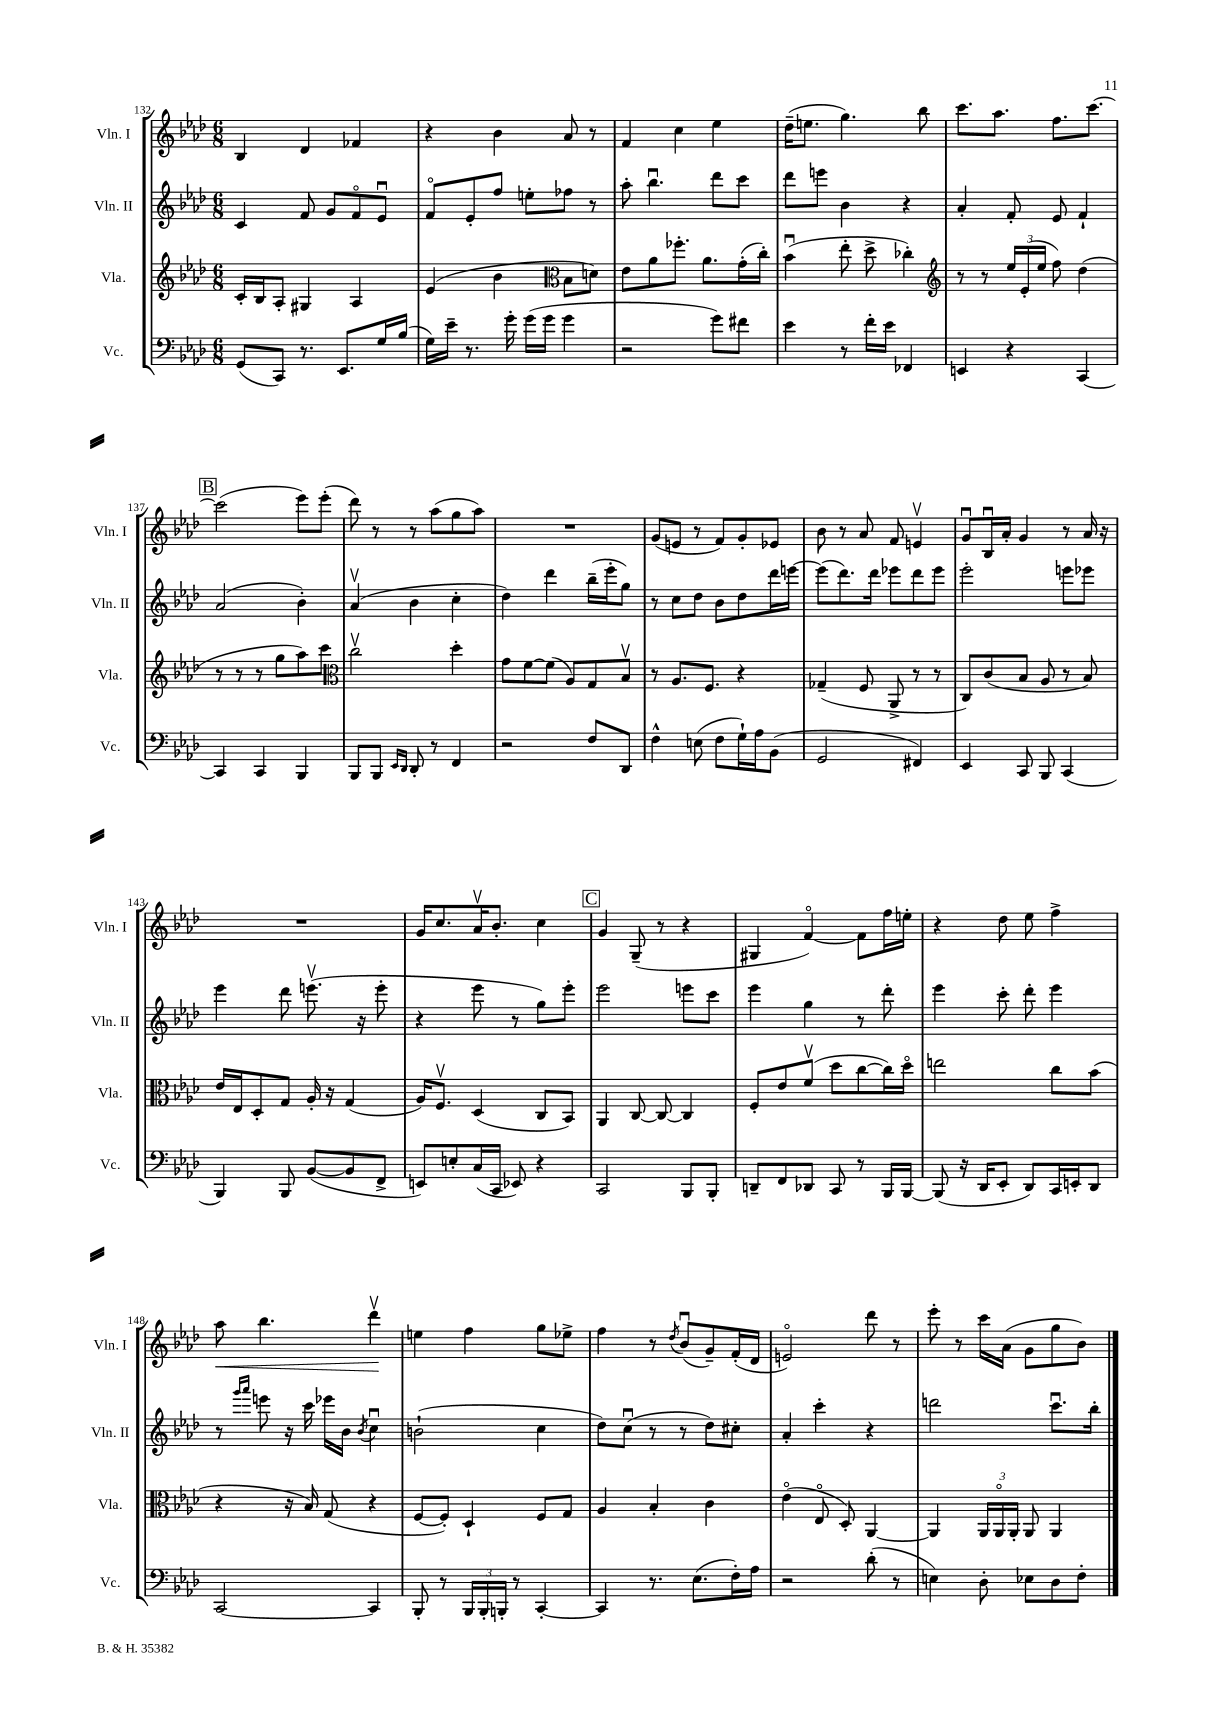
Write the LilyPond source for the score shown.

<<
\new StaffGroup <<
\new Staff = "s0" \with { instrumentName = "Vln. I" shortInstrumentName = "Vln. I" } {
    \clef treble \key aes \major \numericTimeSignature \time 6/8
    bes4 des'4 fes'4 |
    r4 bes'4 aes'8 r8 |
    f'4 c''4 ees''4 |
    des''16--( e''8. g''4.) bes''8 |
    c'''8. aes''8. f''8. c'''8.~ |
    \mark \markup { \box "B" } c'''2( ees'''8) ees'''8-.( |
    des'''8) r8 r8 aes''8( g''8 aes''8) |
    R2. |
    g'8( e'8 r8 f'8) g'8-. ees'8 |
    bes'8 r8 aes'8 f'8 e'4\upbow |
    g'8\downbow bes16\downbow aes'16-. g'4 r8 aes'16 r16 |
    R2. |
    g'16 c''8. aes'16\upbow bes'8.-. c''4 |
    \mark \markup { \box "C" } g'4 g8--( r8 r4 |
    gis4 f'4~\flageolet) f'8 f''16 e''16-. |
    r4 des''8 ees''8 f''4-> |
    aes''8\< bes''4. des'''4\upbow\! |
    e''4 f''4 g''8 ees''8-> |
    f''4 r8 \acciaccatura { des''8 } bes'8\downbow( g'8--) f'16-.( des'16 |
    e'2\flageolet) des'''8 r8 |
    ees'''8-. r8 c'''16 aes'16( g'8 g''8 bes'8) \bar "|." |
}
\new Staff = "s1" \with { instrumentName = "Vln. II" shortInstrumentName = "Vln. II" } {
    \clef treble \key aes \major \numericTimeSignature \time 6/8
    c'4 f'8 g'8 f'8\flageolet ees'8\downbow |
    f'8\flageolet ees'8-. f''8 e''8-. fes''8 r8 |
    aes''8-. bes''4.\downbow des'''8 c'''8 |
    des'''8 e'''8 bes'4 r4 |
    aes'4-. f'8-. ees'8 f'4-! |
    \mark \markup { \box "B" } aes'2( bes'4-.) |
    aes'4\upbow( bes'4 c''4-. |
    des''4) des'''4 bes''16--( ees'''16-. g''8) |
    r8 c''8 des''8 bes'8 des''8 des'''16 e'''16~ |
    e'''8( des'''8.) des'''16 ees'''8 des'''8 ees'''8 |
    ees'''2-. e'''8 ees'''8 |
    ees'''4 des'''8 e'''8.\upbow( r16 e'''8-. |
    r4 ees'''8 r8 g''8) ees'''8-. |
    \mark \markup { \box "C" } ees'''2 e'''8 c'''8 |
    ees'''4 g''4 r8 des'''8-. |
    ees'''4 c'''8-. des'''8-. ees'''4 |
    r8 \grace { g'''16 aes'''16 } e'''8 r16 c'''16 ees'''16 bes'16 \acciaccatura { bes'8 } c''4\downbow |
    b'2-!( c''4 |
    des''8) c''8\downbow( r8 r8 des''8) cis''8-. |
    aes'4-. c'''4-. r4 |
    d'''2 c'''8.\downbow bes''16-. \bar "|." |
}
\new Staff = "s2" \with { instrumentName = "Vla." shortInstrumentName = "Vla." } {
    \clef treble \key aes \major \numericTimeSignature \time 6/8
    c'16-. bes16 aes8-. gis4 aes4 |
    ees'4( bes'4 \clef alto bes8 d'8) |
    ees'8 aes'8 fes''8.-. aes'8. g'16-.( c''16-.) |
    bes'4\downbow( ees''8-. des''8-> ces''4-.) |
    \clef treble r8 r8 \tuplet 3/2 { ees''16 ees'16-.( ees''16 } f''8) des''4( |
    \mark \markup { \box "B" } r8 r8 r8 g''8 aes''8) c'''8 |
    \clef alto c''2\upbow des''4-. |
    g'8 f'8~ f'8( aes8) g8 bes8\upbow |
    r8 aes8. f8. r4 |
    ges4--( f8 aes,8-> r8 r8 |
    c8) c'8( bes8 aes8 r8 bes8) |
    ees'16 ees16 des8-. g8 aes16-. r16 g4( |
    aes16) f8.\upbow des4( c8 bes,8) |
    \mark \markup { \box "C" } aes,4 c8~ c8~ c4 |
    f8-. ees'8 f'8\upbow( des''8 c''8~ c''16) des''16\flageolet |
    e''2 c''8 bes'8( |
    r4 r16 bes16) g8( r4 |
    f8~ f8-.) des4-! f8 g8 |
    aes4 bes4-. c'4 |
    ees'4\flageolet( ees8\flageolet des8-.) aes,4~ |
    aes,4 \tuplet 3/2 { aes,16 aes,16\flageolet aes,16-. } aes,8 aes,4 \bar "|." |
}
\new Staff = "s3" \with { instrumentName = "Vc." shortInstrumentName = "Vc." } {
    \clef bass \key aes \major \numericTimeSignature \time 6/8
    g,8( c,8) r8. ees,8. g16 bes16( |
    g16) ees'16-- r8. g'16-. g'16( g'16 g'4 |
    r2 g'8) fis'8 |
    ees'4 r8 f'16-. ees'16 fes,4 |
    e,4 r4 c,4~ |
    \mark \markup { \box "B" } c,4 c,4 bes,,4 |
    bes,,8 bes,,8 \grace { ees,16 des,16 } des,8-. r8 f,4 |
    r2 f8 des,8 |
    f4-^ e8( f8 g16-!) aes16 bes,8( |
    g,2 fis,4) |
    ees,4 c,8 bes,,8 c,4( |
    bes,,4) bes,,8 bes,8~( bes,8 f,8-> |
    e,8) e8-. c16( c,16 ees,8) r4 |
    \mark \markup { \box "C" } c,2 bes,,8 bes,,8-. |
    d,8-- f,8 des,8 c,8 r8 bes,,16 bes,,16~ |
    bes,,8( r16 des,16 ees,8-. des,8) c,16 e,16-. des,8 |
    c,2~ c,4 |
    bes,,8-. r8 \tuplet 3/2 { bes,,16 bes,,16-. b,,16-. } r8 c,4~-. |
    c,4 r8. ees8.( f16-.) aes16 |
    r2 des'8-.( r8 |
    e4) des8-. ees8 des8 f8-. \bar "|." |
}
>>
>>
\layout { \context { \Score currentBarNumber = #132 } }
